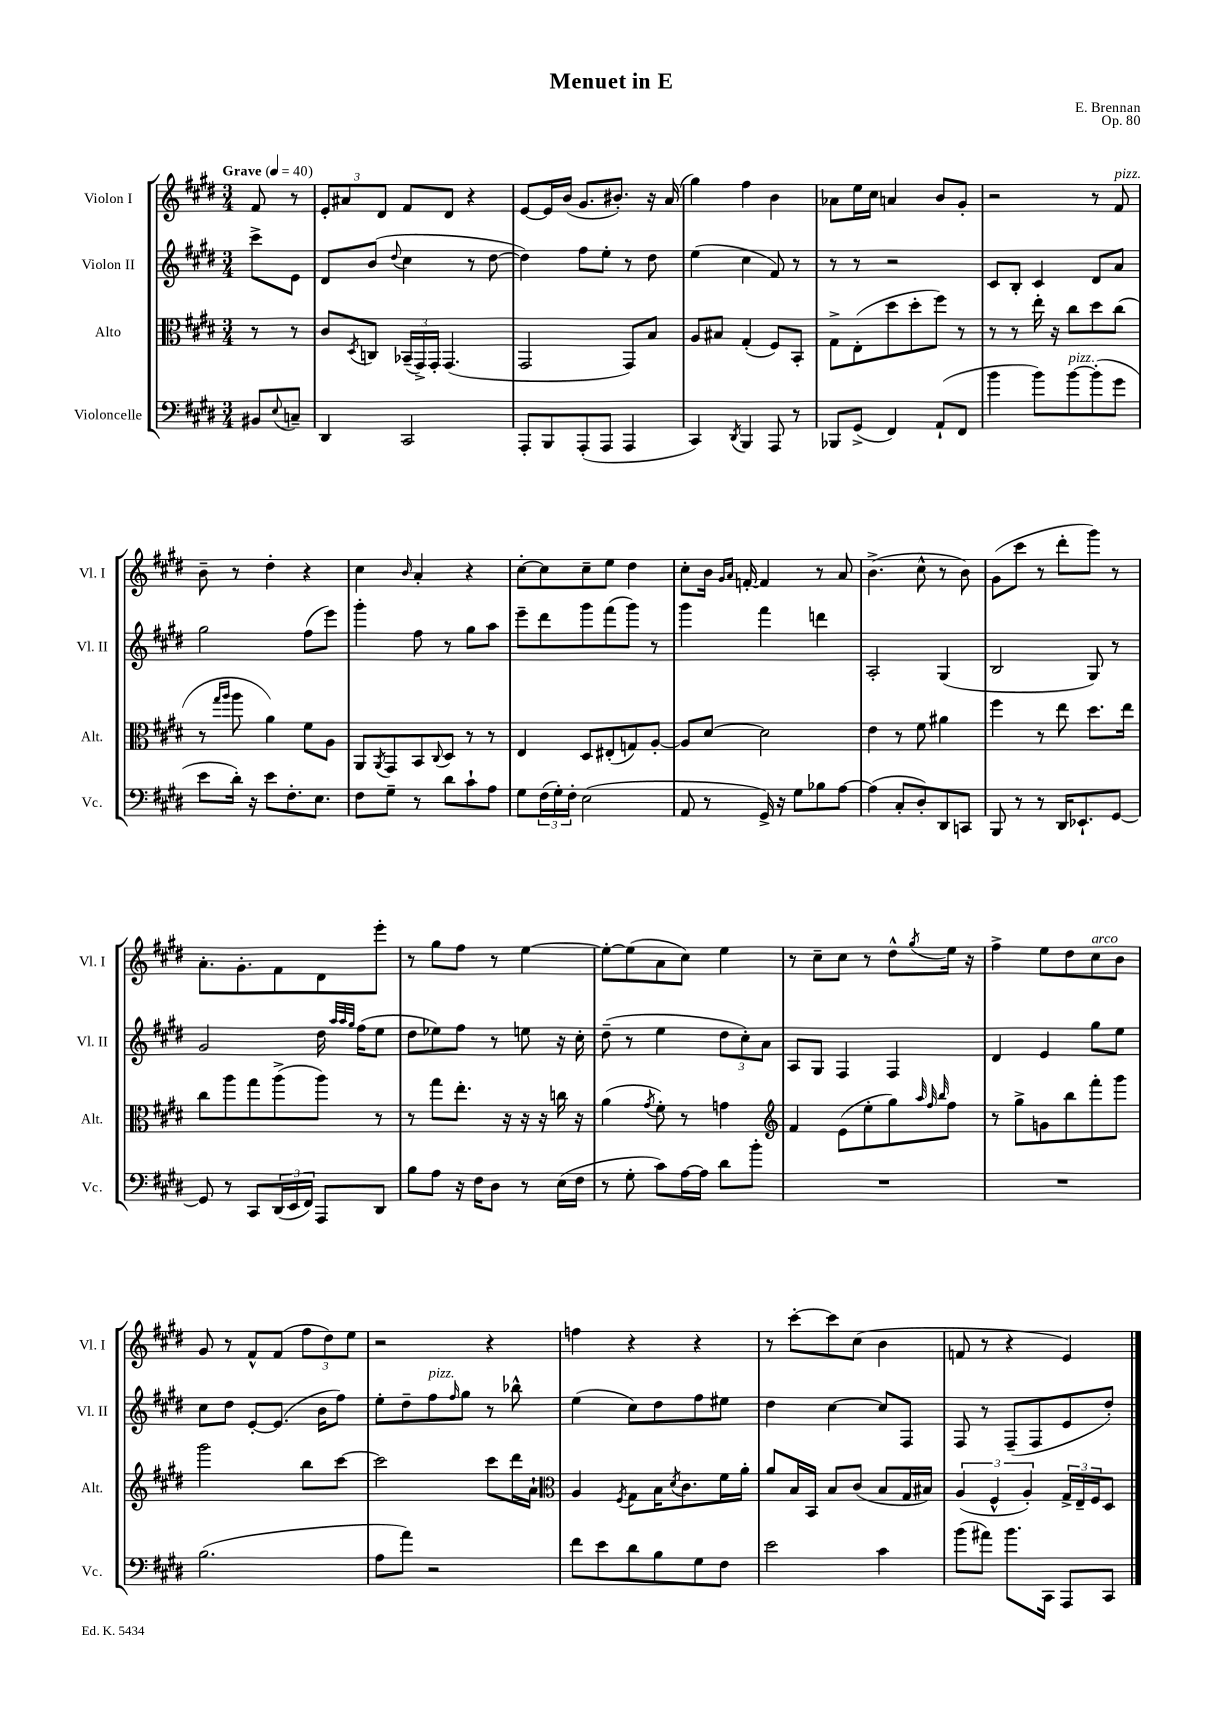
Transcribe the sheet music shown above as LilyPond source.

\header { title = "Menuet in E" composer = "E. Brennan" opus = "Op. 80" }
<<
\new StaffGroup <<
\new Staff = "s0" \with { instrumentName = "Violon I" shortInstrumentName = "Vl. I" } {
    \clef treble \key e \major \numericTimeSignature \time 3/4 \partial 4 \tempo "Grave" 4 = 40
    fis'8 r8 |
    \tuplet 3/2 { e'8-. ais'8 dis'8 } fis'8 dis'8 r4 |
    e'8~ e'16 b'16( gis'8. bis'8.-.) r16 a'16( |
    gis''4) fis''4 b'4 |
    aes'8 e''16 cis''16 a'4 b'8 gis'8-. |
    r2 r8 fis'8^\markup { \italic "pizz." } |
    b'8-- r8 dis''4-. r4 |
    cis''4 \grace { b'16 } a'4-. r4 |
    cis''8~-. cis''8 cis''8-- e''8 dis''4 |
    cis''8-. b'16 \grace { gis'16 a'16 } f'16~-. f'4 r8 a'8 |
    b'4.->( cis''8-^ r8 b'8) |
    gis'8( cis'''8 r8 dis'''8-. gis'''8) r8 |
    a'8.-. gis'8.-. fis'8 dis'8 e'''8-. |
    r8 gis''8 fis''8 r8 e''4~ |
    e''8~-. e''8( a'8 cis''8) e''4 |
    r8 cis''8-- cis''8 r8 dis''8-^ \acciaccatura { gis''8 } e''16 r16 |
    fis''4-> e''8 dis''8 cis''8^\markup { \italic "arco" } b'8 |
    gis'8 r8 fis'8-^ fis'8( \tuplet 3/2 { fis''8 dis''8) e''8 } |
    r2 r4 |
    f''4 r4 r4 |
    r8 cis'''8~-. cis'''8 cis''8( b'4 |
    f'8 r8 r4 e'4) \bar "|." |
}
\new Staff = "s1" \with { instrumentName = "Violon II" shortInstrumentName = "Vl. II" } {
    \clef treble \key e \major \numericTimeSignature \time 3/4 \partial 4
    cis'''8-> e'8 |
    dis'8 b'8( \appoggiatura { dis''8 } cis''4 r8 dis''8~ |
    dis''4) fis''8 e''8-. r8 dis''8 |
    e''4( cis''4 fis'8) r8 |
    r8 r8 r2 |
    cis'8 b8-. cis'4 dis'8 a'8 |
    gis''2 fis''8( e'''8) |
    gis'''4-. fis''8 r8 gis''8 a''8 |
    e'''8-- dis'''8 gis'''8 fis'''8( gis'''8) r8 |
    gis'''4 fis'''4 d'''4 |
    a2-. gis4( |
    b2 gis8) r8 |
    gis'2 dis''16 \grace { a''32 a''32 gis''32 } fis''16( e''8 |
    dis''8 ees''8) fis''8 r8 e''8 r16 cis''16-. |
    dis''8--( r8 e''4 \tuplet 3/2 { dis''8 cis''8-.) a'8 } |
    a8 gis8 fis4 fis4 |
    dis'4 e'4 gis''8 e''8 |
    cis''8 dis''8 e'8~-. e'8.( b'16 fis''8) |
    e''8-. dis''8-- fis''8^\markup { \italic "pizz." } \grace { fis''16 } gis''8 r8 bes''8-^ |
    e''4( cis''8) dis''8 fis''8 eis''8 |
    dis''4 cis''4~ cis''8 fis8 |
    fis8 r8 fis8--( fis8 e'8 dis''8-.) \bar "|." |
}
\new Staff = "s2" \with { instrumentName = "Alto" shortInstrumentName = "Alt." } {
    \clef alto \key e \major \numericTimeSignature \time 3/4 \partial 4
    r8 r8 |
    cis'8 \acciaccatura { dis8 } c8 \tuplet 3/2 { bes,16--( gis,16->) gis,16-. } gis,4.( |
    gis,2 gis,8) b8 |
    a8 bis8 gis4-.( fis8) b,8-. |
    gis8-> e8-.( dis''8 dis''8-. fis''8) r8 |
    r8 r8 e''16-. r16 cis''8 dis''8 cis''8( |
    r8 \grace { gis''16 a''16 } a''8 a'4) fis'8 a8 |
    a,8 \acciaccatura { a,8 } gis,8 b,8 \appoggiatura { cis8 } dis8 r8 r8 |
    e4 dis8 eis8-.( g8) a8~-. |
    a8 dis'8~ dis'2 |
    e'4 r8 fis'8 ais'4 |
    fis''4 r8 e''8 dis''8. e''16 |
    cis''8 a''8 gis''8 a''8->( a''8) r8 |
    r8 gis''8 e''8.-. r16 r16 r16 c''16 r16 |
    a'4( \acciaccatura { gis'8 } fis'8-.) r8 g'4 |
    \clef treble fis'4 e'8( e''8-. gis''8) \grace { a''32 fis''32 b''32 } fis''8 |
    r8 gis''8-> g'8 b''8 fis'''8-. gis'''8 |
    gis'''2 b''8 cis'''8~ |
    cis'''2 cis'''8 dis'''16 a'16-! |
    \clef alto a4 \acciaccatura { fis8 } gis8 b16 \acciaccatura { dis'8 } cis'8. fis'16 a'16-. |
    a'8 b16 b,16 b8 cis'8( b8 gis16 bis16) |
    \tuplet 3/2 { a4( fis4-^ a4-.) } \tuplet 3/2 { gis16-> e16-- fis16 } dis8 \bar "|." |
}
\new Staff = "s3" \with { instrumentName = "Violoncelle" shortInstrumentName = "Vc." } {
    \clef bass \key e \major \numericTimeSignature \time 3/4 \partial 4
    bis,8 \appoggiatura { e8 } c8-- |
    dis,4 cis,2 |
    a,,8-. b,,8 a,,8-.( a,,8 a,,4 |
    cis,4) \acciaccatura { dis,8 } b,,4 a,,8 r8 |
    bes,,8 gis,8->( fis,4) a,8-!( fis,8 |
    b'4 b'8) b'8~^\markup { \italic "pizz." } b'8-.( gis'8 |
    e'8 dis'16-.) r16 e'8 fis8.-. e8. |
    fis8 gis8-- r8 dis'8 cis'8-! a8 |
    gis8 \tuplet 3/2 { fis16( gis16-.) fis16-. } e2( |
    a,8 r8 gis,16->) r16 gis8 bes8 a8~ |
    a4( cis8-. dis8-.) dis,8 c,8 |
    b,,8 r8 r8 dis,16 ees,8.-! gis,8~ |
    gis,8 r8 cis,8 \tuplet 3/2 { dis,16( e,16 fis,16) } a,,8 dis,8 |
    b8 a8 r16 fis16 dis8 r8 e16( fis16 |
    r8 gis8-. cis'8) a16~ a16 dis'8 b'8-. |
    R2. |
    R2. |
    b2.( |
    a8 a'8) r2 |
    fis'8 e'8 dis'8 b8 gis8 fis8 |
    e'2 cis'4 |
    b'8( ais'8) b'8. cis,16 a,,8 cis,8 \bar "|." |
}
>>
>>
\layout { \context { \Score \remove "Bar_number_engraver" } }
